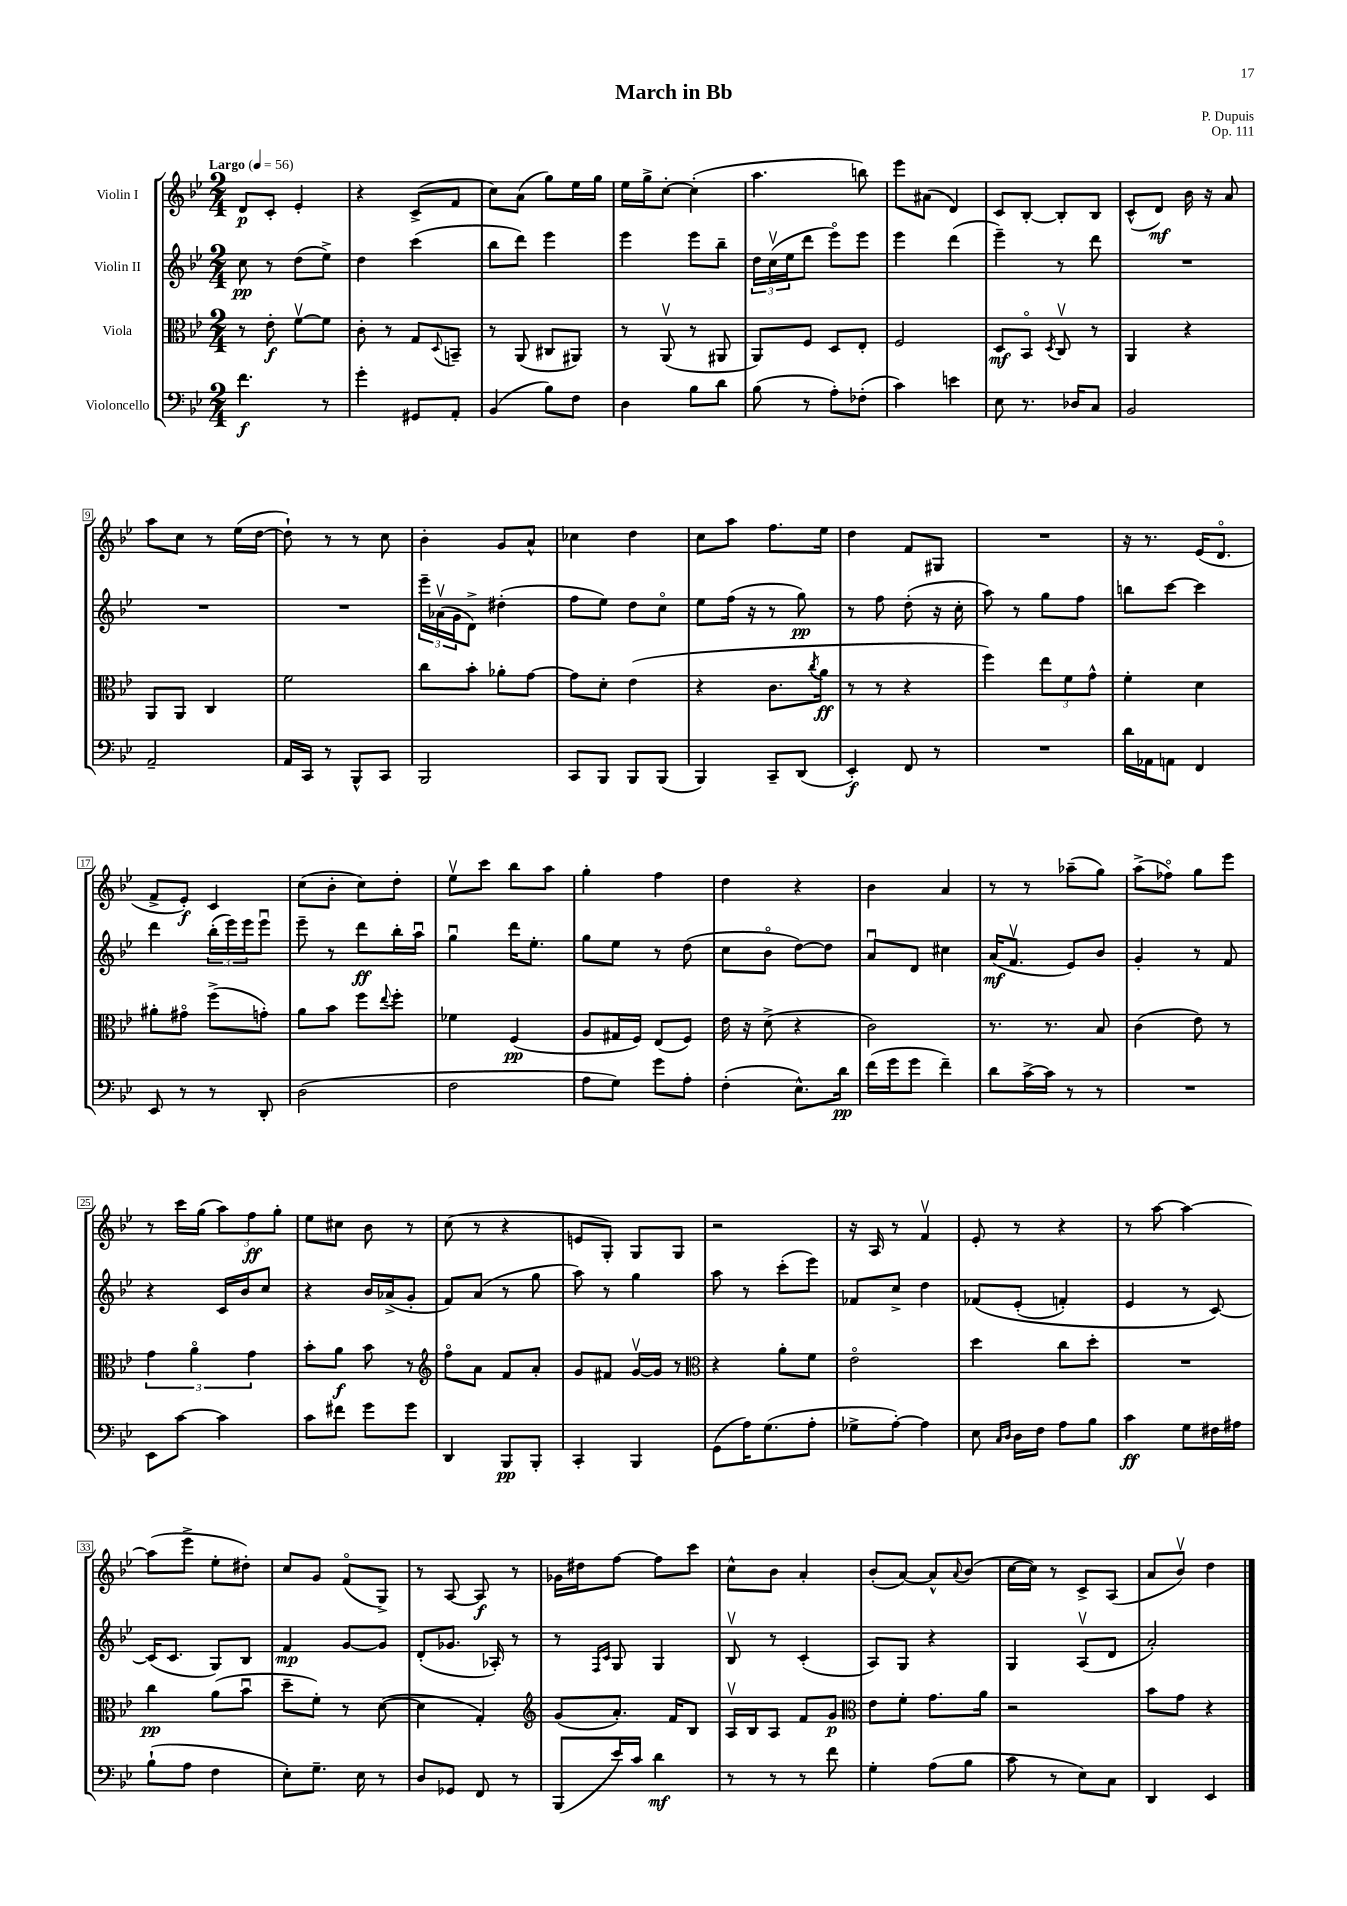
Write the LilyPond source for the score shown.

\header { title = "March in Bb" composer = "P. Dupuis" opus = "Op. 111" }
<<
\new StaffGroup <<
\new Staff = "s0" \with { instrumentName = "Violin I" } {
    \clef treble \key bes \major \numericTimeSignature \time 2/4 \tempo "Largo" 4 = 56
    d'8\p c'8-. ees'4-. |
    r4 c'8->( f'8 |
    c''8) a'8( g''8) ees''16 g''16 |
    ees''16 g''16-> c''8~-. c''4-.( |
    a''4. b''8) |
    ees'''8 ais'8( d'4) |
    c'8 bes8~-. bes8-. bes8 |
    c'8-^( d'8\mf) bes'16 r16 a'8 |
    a''8 c''8 r8 ees''16( d''16~ |
    d''8-!) r8 r8 c''8 |
    bes'4-. g'8 a'8-^ |
    ces''4 d''4 |
    c''8 a''8 f''8. ees''16 |
    d''4 f'8 gis8 |
    R2 |
    r16 r8. ees'16( d'8.\flageolet |
    f'8-> ees'8-.\f) c'4 |
    c''8( bes'8-. c''8) d''8-. |
    ees''8\upbow c'''8 bes''8 a''8 |
    g''4-. f''4 |
    d''4 r4 |
    bes'4 a'4 |
    r8 r8 aes''8--( g''8) |
    a''8->( fes''8\flageolet) g''8 ees'''8 |
    r8 c'''16 g''16( \tuplet 3/2 { a''8) f''8\ff g''8-. } |
    ees''8 cis''8 bes'8 r8 |
    c''8( r8 r4 |
    e'8 g8-.) g8 g8 |
    r2 |
    r16 a16 r8 f'4\upbow |
    ees'8-. r8 r4 |
    r8 a''8~ a''4~ |
    a''8( ees'''8-> ees''8-. dis''8-.) |
    c''8 g'8 f'8\flageolet( g8->) |
    r8 a8~ a8\f r8 |
    ges'16 dis''16 f''8~ f''8 c'''8 |
    c''8-^ bes'8 a'4-. |
    bes'8-.( a'8~) a'8-^ \appoggiatura { a'8 } bes'8( |
    c''16~ c''16) r8 c'8-> a8( |
    a'8 bes'8\upbow) d''4 \bar "|." |
}
\new Staff = "s1" \with { instrumentName = "Violin II" } {
    \clef treble \key bes \major \numericTimeSignature \time 2/4
    c''8\pp r8 d''8( ees''8->) |
    d''4 c'''4( |
    bes''8 d'''8) ees'''4 |
    ees'''4 ees'''8 bes''8-- |
    \tuplet 3/2 { d''16 c''16\upbow( ees''16 } d'''8 ees'''8\flageolet) ees'''8 |
    ees'''4 d'''4( |
    ees'''4--) r8 d'''8 |
    R2 |
    R2 |
    R2 |
    \tuplet 3/2 { ees'''16-- aes'16\upbow( g'16 } d'8->) dis''4-.( |
    f''8 ees''8) d''8 c''8\flageolet |
    ees''8 f''16( r16 r8 g''8\pp) |
    r8 f''8 d''8-.( r16 c''16-. |
    a''8) r8 g''8 f''8 |
    b''8 c'''8~ c'''4 |
    d'''4 \tuplet 3/2 { bes''16-.( ees'''16) ees'''16 } ees'''8\downbow |
    ees'''8-- r8 d'''8\ff bes''16-. a''16\downbow |
    g''4\downbow d'''16 ees''8.-. |
    g''8 ees''8 r8 d''8( |
    c''8 bes'8\flageolet d''8~) d''8 |
    a'8\downbow d'8 cis''4 |
    a'16\mf( f'8.\upbow ees'8) bes'8 |
    g'4-. r8 f'8 |
    r4 c'16 bes'16 c''8 |
    r4 bes'16 aes'16->( g'8-. |
    f'8) a'8( r8 g''8 |
    a''8) r8 g''4 |
    a''8 r8 c'''8-.( ees'''8) |
    fes'8 c''8-> d''4 |
    fes'8\( ees'8-.( f'4-.) |
    ees'4 r8 c'8~\) |
    c'16( c'8. g8) bes8 |
    f'4\mp g'8~ g'8 |
    d'8-.( ges'8. aes16-.) r8 |
    r8 \grace { f16 c'16 } g8 g4 |
    bes8\upbow r8 c'4-.( |
    a8) g8 r4 |
    g4 a8\upbow( d'8 |
    a'2-.) \bar "|." |
}
\new Staff = "s2" \with { instrumentName = "Viola" } {
    \clef alto \key bes \major \numericTimeSignature \time 2/4
    r8 ees'8-.\f f'8~\upbow f'8 |
    c'8-. r8 g8 \appoggiatura { d8 } b,8-- |
    r8 a,8( cis8 ais,8) |
    r8 a,8\upbow( r8 ais,8 |
    a,8) f8 d8 ees8-. |
    f2 |
    d8\mf bes,8\flageolet \acciaccatura { d8 } c8\upbow r8 |
    a,4 r4 |
    a,8 a,8 c4 |
    f'2 |
    c''8 bes'8-. aes'8-. g'8~ |
    g'8 d'8-. ees'4( |
    r4 c'8. \acciaccatura { c''8 } a'16\ff |
    r8 r8 r4 |
    f''4) \tuplet 3/2 { ees''8 f'8 g'8-^ } |
    f'4-. d'4 |
    ais'8-. gis'8\flageolet f''8->( g'8-.) |
    a'8 bes'8 f''8 \appoggiatura { ees''8 } f''8-. |
    fes'4 f4\pp( |
    a8 gis16 f16) ees8( f8) |
    ees'16 r16 d'8->( r4 |
    c'2) |
    r8. r8. bes8 |
    c'4( ees'8) r8 |
    \tuplet 3/2 { g'4 a'4\flageolet g'4 } |
    bes'8-. a'8\f bes'8 r8 |
    \clef treble f''8\flageolet a'8 f'8 a'8-. |
    g'8 fis'8 g'16~\upbow g'16 r8 |
    \clef alto r4 a'8-. f'8 |
    ees'2\flageolet |
    d''4 c''8 d''8-. |
    R2 |
    c''4\pp a'8( bes'8\downbow |
    d''8-- f'8-.) r8 d'8~( |
    d'4 g4-.) |
    \clef treble g'8( a'8.-.) f'16 bes8 |
    a16\upbow bes16 a8 f'8 g'8\p |
    \clef alto ees'8 f'8-. g'8. a'16 |
    r2 |
    bes'8 g'8 r4 \bar "|." |
}
\new Staff = "s3" \with { instrumentName = "Violoncello" } {
    \clef bass \key bes \major \numericTimeSignature \time 2/4
    f'4.\f r8 |
    g'4-. gis,8 a,8-. |
    bes,4( bes8) f8 |
    d4 bes8 d'8 |
    bes8( r8 a8-.) fes8-.( |
    c'4) e'4 |
    ees8 r8. des16 c8 |
    bes,2 |
    a,2-- |
    a,16 c,16 r8 bes,,8-^ c,8 |
    bes,,2 |
    c,8 bes,,8 bes,,8 bes,,8( |
    bes,,4) c,8-- d,8( |
    ees,4-.\f) f,8 r8 |
    R2 |
    d'16 aes,16 a,8 f,4 |
    ees,8 r8 r8 d,8-. |
    d2( |
    f2 |
    a8 g8) g'8 a8-. |
    f4-.( ees8.-^) d'16\pp |
    f'16( g'16 g'8 f'4--) |
    d'8 c'16~-> c'16 r8 r8 |
    R2 |
    ees,8 c'8~ c'4 |
    c'8 fis'8 g'8 g'8 |
    d,4 bes,,8\pp bes,,8-. |
    c,4-. bes,,4 |
    g,8( a16) g8.( a8-. |
    ges8-> a8~-.) a4 |
    ees8 \grace { c16 d16 } d16 f16 a8 bes8 |
    c'4\ff g8 fis16 ais16 |
    bes8-!( a8 f4 |
    ees8-.) g8.-- ees16 r8 |
    d8 ges,8 f,8 r8 |
    bes,,8( ees'16) c'16 d'4\mf |
    r8 r8 r8 f'8 |
    g4-. a8( bes8 |
    c'8 r8 ees8) c8 |
    d,4 ees,4 \bar "|." |
}
>>
>>
\layout { \context { \Score \override BarNumber.stencil = #(make-stencil-boxer 0.1 0.3 ly:text-interface::print) } }
